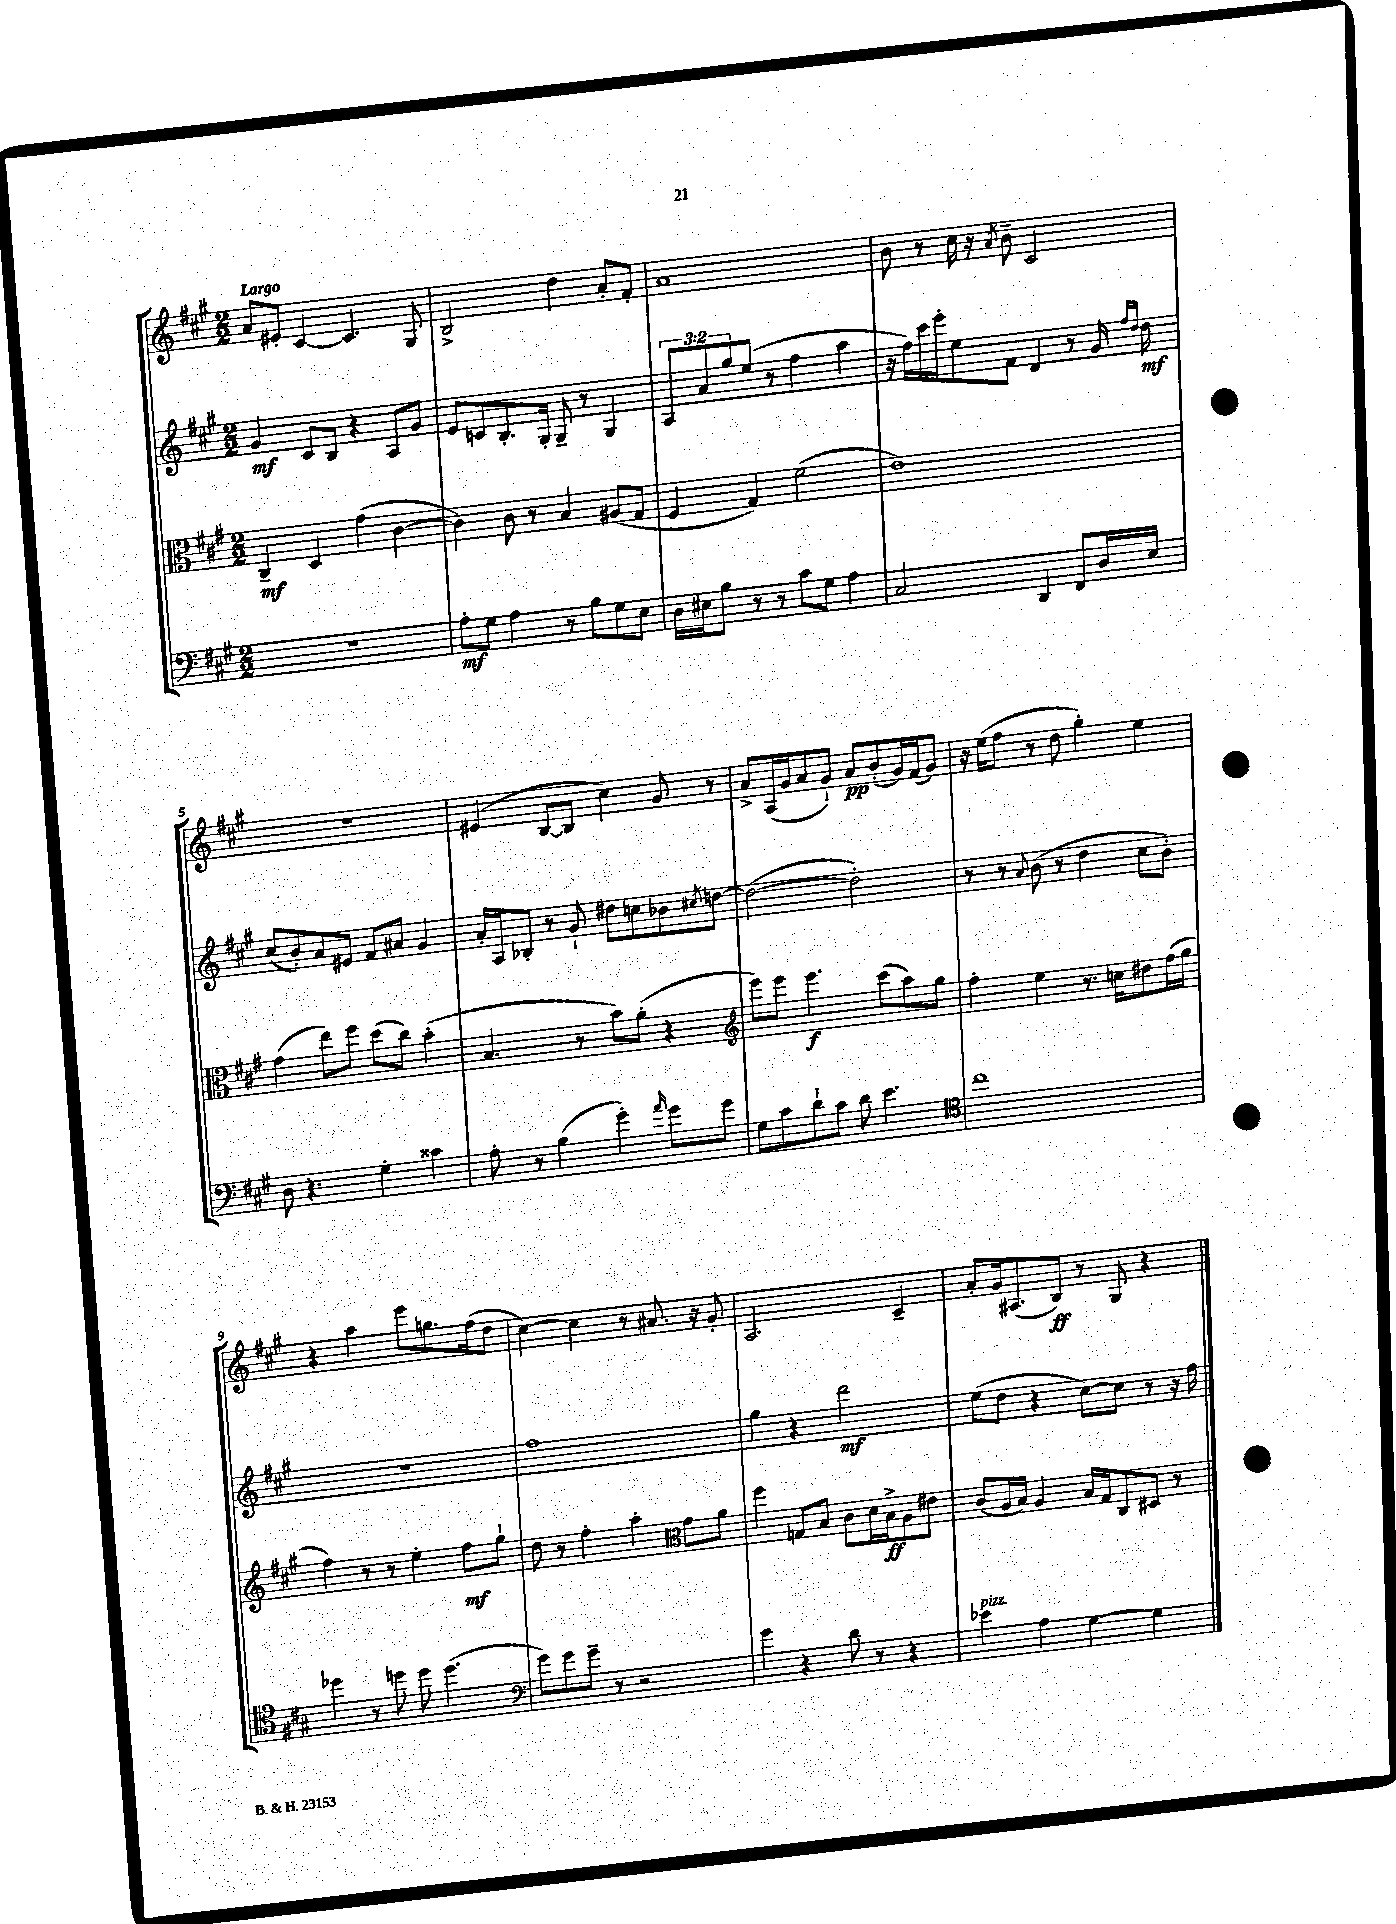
<<
\new StaffGroup <<
\new Staff = "s0" {
    \clef treble \key a \major \numericTimeSignature \time 2/2 \tempo "Largo"
    a'8 eis'8-. cis'4~ cis'4. gis8 |
    b2-> d''4 a'8-. fis'8-. |
    a'1 |
    b'8 r8 cis''16 r16 \acciaccatura { a'8 } b'8-- cis'2 |
    R1 |
    eis'4( b8~ b8 cis''4) gis'8 r8 |
    a'8-> a16( gis'16 a'8 gis'8-!) a'8\pp b'8-.( gis'16) fis'16( gis'8) |
    r16 e''16( fis''8 r8 d''8 gis''4-.) e''4 |
    r4 a''4 e'''8 g''8. fis''16( d''8 |
    cis''4~) cis''4 r8 ais'8. r16 gis'8-. |
    a2. cis'4-- |
    a'8-. gis'16 ais8.( b8\ff) r8 gis8 r4 \bar "|." |
}
\new Staff = "s1" {
    \clef treble \key a \major \numericTimeSignature \time 2/2 \override Staff.TupletNumber.text = #tuplet-number::calc-fraction-text
    gis'4\mf cis'8 b8 r4 a8 gis'8 |
    e'8 c'8 b8.-. gis16-. gis8-- r8 gis4 |
    \tuplet 3/2 { a8 a'8 gis''8 } e''8( r8 fis''4 a''4 |
    r16 fis''16) cis'''16 e'''16-. e''8 fis'8 d'4 r8 gis'16 \grace { fis''16 d''16 } d''16\mf |
    cis''8( b'8-.) a'8 eis'8 fis'8 ais'8 gis'4 |
    a'16-. a16 bes8-. r8 gis'8-! dis''8 c''8 bes'8 \acciaccatura { cis''8 } d''8~ |
    d''2~( d''2-.) |
    r8 r8 \appoggiatura { a'8 } b'8( r8 d''4 cis''8 b'8-.) |
    r1 |
    fis''1 |
    gis''4 r4 d'''2\mf |
    e''8( d''8 r4 cis''8~) cis''8 r8 r16 fis''16 \bar "|." |
}
\new Staff = "s2" {
    \clef alto \key a \major \numericTimeSignature \time 2/2
    cis4--\mf d4 gis'4( cis'4~ |
    cis'4) cis'8 r8 b4 ais8( gis8 |
    fis4 gis4) fis'2( |
    e'1) |
    gis'4( e''8) fis''8 d''8( cis''8) b'4-.( |
    b4. r8 b'8) a'8-.( r4 |
    \clef treble e'''8) e'''8 e'''4.\f cis'''8( a''8) gis''8 |
    fis''4-. e''4 r8. c''16 dis''8 fis''16( gis''16 |
    fis''4) r8 r8 e''4-. fis''8\mf gis''8-! |
    d''8 r8 fis''4-. a''4-. \clef alto gis'8 a'8 |
    fis''4 g8 b8 cis'8 d'16 b16->\ff a8 eis'8 |
    cis'8( a16 b16) a4 b16 gis16 cis8 dis8 r8 \bar "|." |
}
\new Staff = "s3" {
    \clef bass \key a \major \numericTimeSignature \time 2/2
    R1 |
    a8-.\mf gis8 a4 r8 b8 gis8 e8 |
    d16 eis16 b8 r8 r8 cis'8 gis8 a4 |
    cis2 d,4 fis,8 d16 e16 |
    d8 r4. gis4-. cisis'4 |
    a8-. r8 b4( gis'4-.) \grace { a'16 } gis'8 gis'8 |
    gis8 cis'8 d'8-! cis'8 d'8 e'4. |
    \clef tenor cis''1 |
    des''4 r8 d''8 d''8 d''4.( |
    \clef bass gis'8) gis'8 gis'8-- r8 r2 |
    gis'4 r4 d'8 r8 r4 |
    ees'4^\markup { \italic "pizz." } a4 gis4~ gis4 \bar "|." |
}
>>
>>
